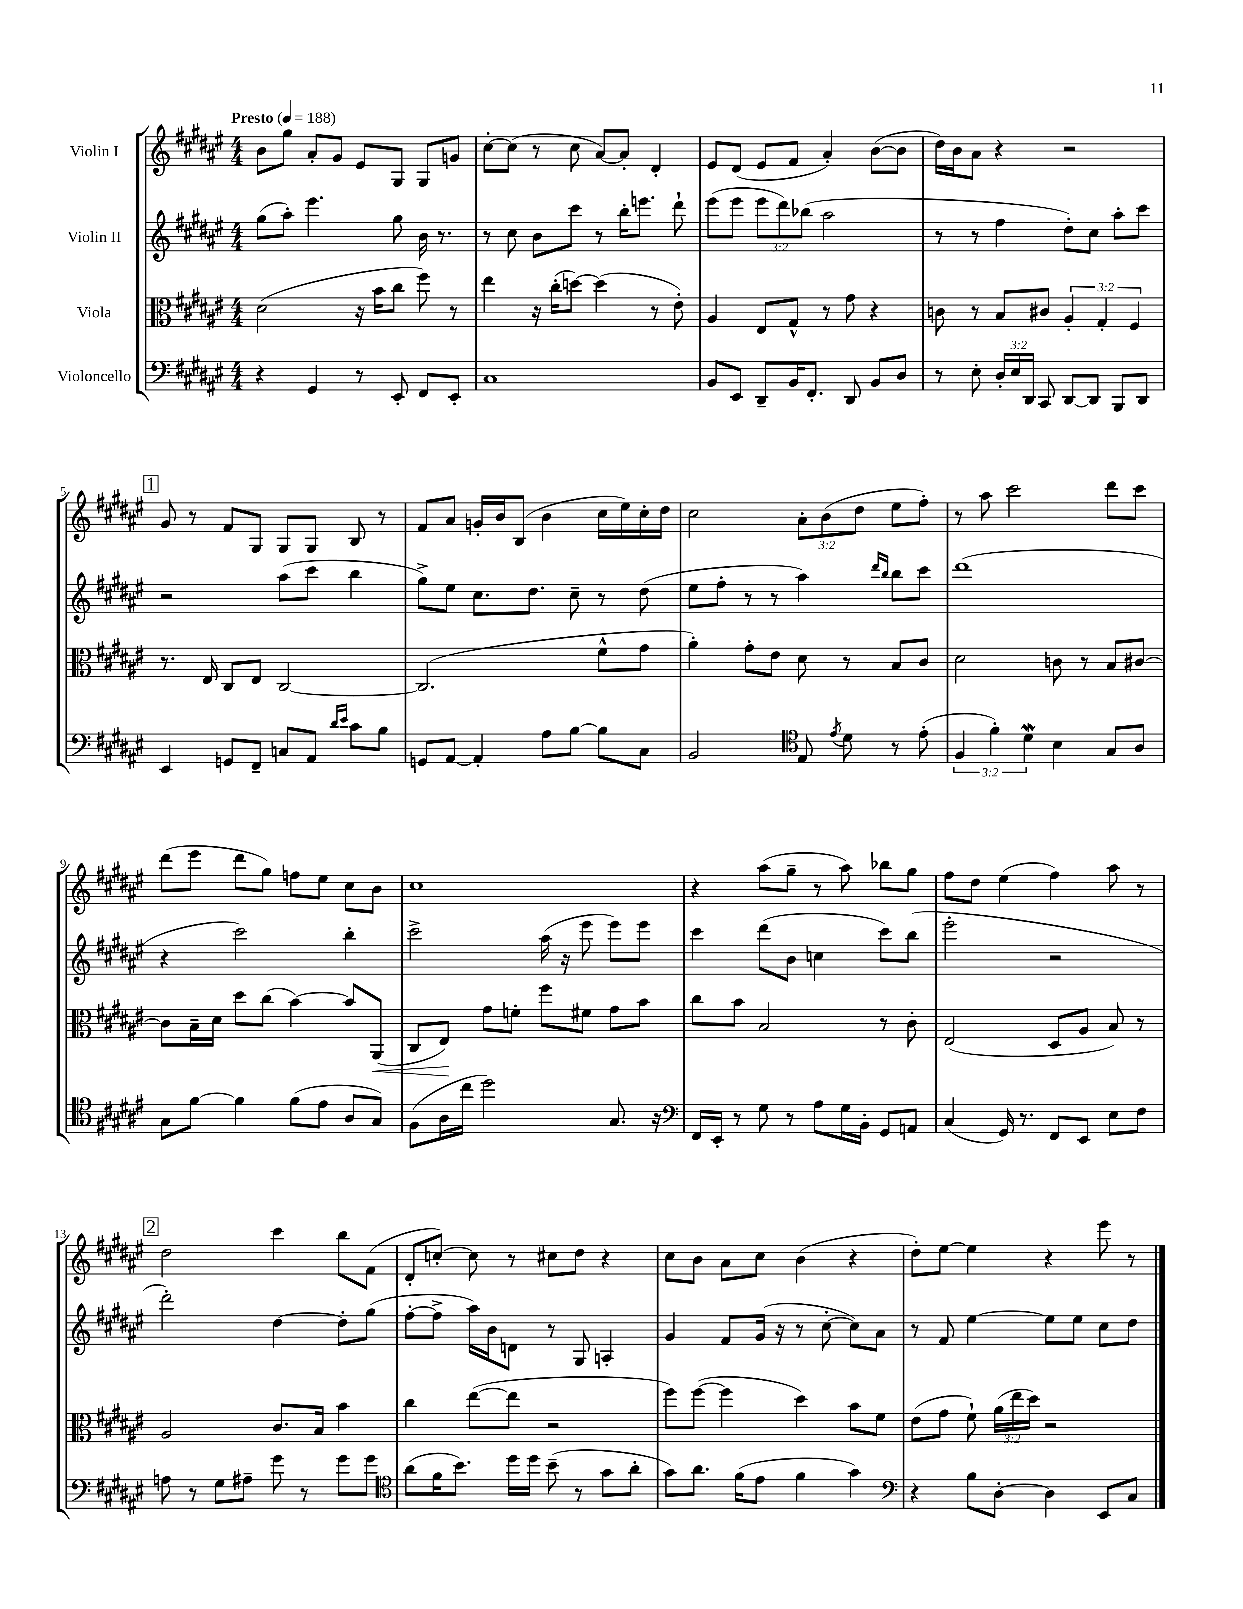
<<
\new StaffGroup <<
\new Staff = "s0" \with { instrumentName = "Violin I" } {
    \clef treble \key fis \major \numericTimeSignature \time 4/4 \override Staff.TupletNumber.text = #tuplet-number::calc-fraction-text \tempo "Presto" 4 = 188
    \autoBeamOff b'8[ gis''8] ais'8[-. gis'8] eis'8[ gis8] gis8[ g'8] |
    cis''8[~-. cis''8]( r8 cis''8 ais'8[~) ais'8]-. dis'4-. |
    eis'8[ dis'8]( eis'8[ fis'8] ais'4-.) b'8[~( b'8] |
    dis''16[) b'16 ais'8] r4 r2 |
    \mark \markup { \box "1" } gis'8 r8 fis'8[ gis8] gis8[ gis8] b8 r8 |
    fis'8[ ais'8] g'16[-. b'16 b8]( b'4 cis''16[ eis''16) cis''16-. dis''16] |
    cis''2 \tuplet 3/2 { ais'8[-. b'8( dis''8] } eis''8[ fis''8]-.) |
    r8 ais''8 cis'''2 dis'''8[ cis'''8] |
    dis'''8[( eis'''8] dis'''8[ gis''8]) f''8[ eis''8] cis''8[ b'8] |
    cis''1 |
    r4 ais''8[( gis''8]-- r8 ais''8) bes''8[ gis''8] |
    fis''8[ dis''8] eis''4( fis''4) ais''8 r8 |
    \mark \markup { \box "2" } dis''2 cis'''4 b''8[ fis'8]( |
    dis'8[-. c''8]~-.) c''8 r8 cis''8[ dis''8] r4 |
    cis''8[ b'8] ais'8[ cis''8] b'4( r4 |
    dis''8[-.) eis''8]~ eis''4 r4 eis'''8 r8 \bar "|." |
}
\new Staff = "s1" \with { instrumentName = "Violin II" } {
    \clef treble \key fis \major \numericTimeSignature \time 4/4 \override Staff.TupletNumber.text = #tuplet-number::calc-fraction-text
    \autoBeamOff gis''8[( ais''8]-.) eis'''4. gis''8 b'16 r8. |
    r8 cis''8 b'8[ cis'''8] r8 b''16[-. e'''8.] dis'''8-! |
    eis'''8[( eis'''8] \tuplet 3/2 { eis'''8[ dis'''8) bes''8]( } ais''2 |
    r8 r8 fis''4 dis''8[-.) cis''8] ais''8[-. cis'''8] |
    \mark \markup { \box "1" } r2 ais''8[( cis'''8] b''4 |
    gis''8[->) eis''8] cis''8.[ dis''8.] cis''8-- r8 dis''8( |
    eis''8[ fis''8]-. r8 r8 ais''4) \grace { dis'''16[ b''16] } b''8[ cis'''8] |
    dis'''1( |
    r4 cis'''2) b''4-. |
    cis'''2-> ais''16( r16 eis'''8 eis'''8[) eis'''8] |
    cis'''4 dis'''8[( b'8] c''4 cis'''8[) b''8]( |
    eis'''2-. r2 |
    \mark \markup { \box "2" } dis'''2-.) dis''4~ dis''8[-. gis''8]( |
    fis''8[~-. fis''8]-> ais''16[) b'16 d'8] r8 gis8 a4-. |
    gis'4 fis'8[ gis'16]( r16 r8 cis''8~-. cis''8[) ais'8] |
    r8 fis'8 eis''4~ eis''8[ eis''8] cis''8[ dis''8] \bar "|." |
}
\new Staff = "s2" \with { instrumentName = "Viola" } {
    \clef alto \key fis \major \numericTimeSignature \time 4/4 \override Staff.TupletNumber.text = #tuplet-number::calc-fraction-text
    \autoBeamOff dis'2( r16 b'16[ cis''8] fis''8) r8 |
    eis''4 r16 cis''16[-.( d''8]~) d''4( r8 eis'8-.) |
    ais4 eis8[ gis8]-^ r8 gis'8 r4 |
    c'8 r8 b8[ cis'8] \tuplet 3/2 { ais4-. gis4-. fis4 } |
    \mark \markup { \box "1" } r8. eis16 cis8[ eis8] cis2~ |
    cis2.( fis'8[-^ gis'8] |
    ais'4-.) gis'8[-. eis'8] dis'8 r8 b8[ cis'8] |
    dis'2 c'8 r8 b8[ cis'8]~ |
    cis'8[ b16-- dis'16] dis''8[ cis''8]( b'4~) b'8[ ais,8]\<( |
    cis8[ eis8]\!) gis'8[ f'8]-. fis''8[ fis'8] gis'8[ b'8] |
    cis''8[ b'8] b2 r8 cis'8-. |
    eis2( dis8[ ais8] b8) r8 |
    \mark \markup { \box "2" } ais2 cis'8.[ b16] b'4 |
    cis''4 eis''8[~( eis''8] r2 |
    fis''8[) fis''8]~( fis''4 dis''4) b'8[ fis'8] |
    eis'8[( gis'8] fis'8-!) \tuplet 3/2 { ais'16[( eis''16 dis''16]) } r2 \bar "|." |
}
\new Staff = "s3" \with { instrumentName = "Violoncello" } {
    \clef bass \key fis \major \numericTimeSignature \time 4/4 \override Staff.TupletNumber.text = #tuplet-number::calc-fraction-text
    \autoBeamOff r4 gis,4 r8 eis,8-. fis,8[ eis,8]-. |
    cis1 |
    b,8[ eis,8] dis,8[-- b,16 fis,8.]-. dis,8 b,8[ dis8] |
    r8 eis8-. \tuplet 3/2 { dis16[-. eis16 dis,16] } cis,8 dis,8[~ dis,8] b,,8[ dis,8] |
    \mark \markup { \box "1" } eis,4 g,8[ fis,8]-- c8[ ais,8] \grace { dis'16[ eis'16] } cis'8[ b8] |
    g,8[ ais,8]~ ais,4-. ais8[ b8]~ b8[ cis8] |
    b,2 \clef tenor eis8 \acciaccatura { eis'8 } dis'8 r8 eis'8-.( |
    \tuplet 3/2 { fis4 fis'4-.) dis'4\mordent } b4 gis8[ ais8] |
    gis8[ fis'8]~ fis'4 fis'8[( eis'8] ais8[ gis8]) |
    fis8[( ais16 cis''16] dis''2) gis8. r16 |
    \clef bass fis,16[ eis,16]-. r8 gis8 r8 ais8[ gis16 b,16]-. gis,8[ a,8] |
    cis4( gis,16) r8. fis,8[ eis,8] eis8[ fis8] |
    \mark \markup { \box "2" } a8 r8 gis8[ ais8]-- gis'8 r8 gis'8[ gis'8] |
    \clef tenor ais'8[( fis'16 b'8.]) dis''16[ dis''16] b'8--( r8 gis'8[ ais'8]-. |
    gis'8[) ais'8.] fis'16[( eis'8] fis'4 gis'4) |
    \clef bass r4 b8[ dis8]~-. dis4 eis,8[ cis8] \bar "|." |
}
>>
>>
